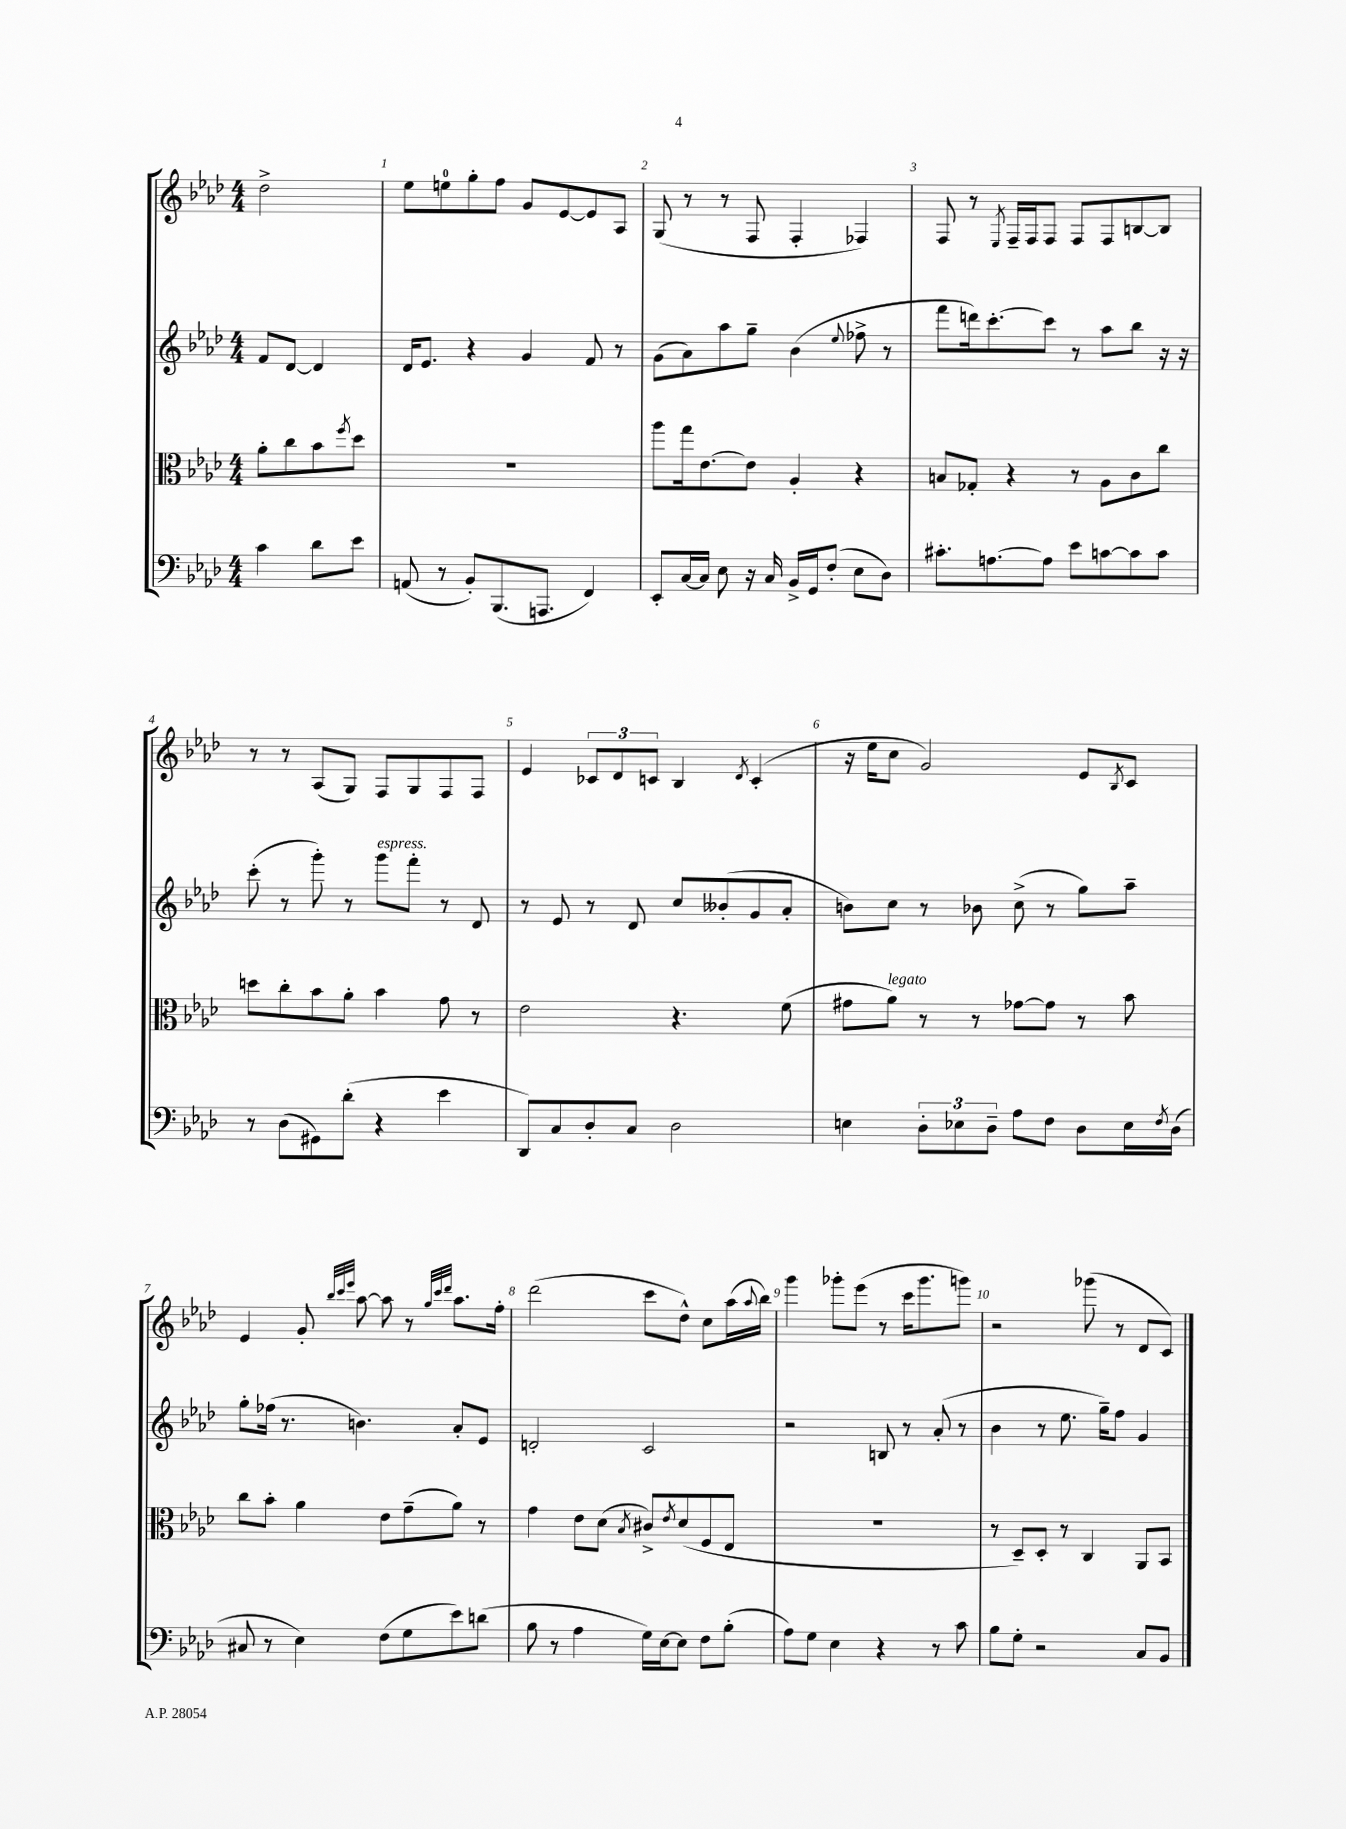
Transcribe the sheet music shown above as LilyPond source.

<<
\new StaffGroup <<
\new Staff = "s0" {
    \clef treble \key aes \major \numericTimeSignature \time 4/4 \partial 2
    des''2-> |
    ees''8 e''8-0 g''8-. f''8 g'8 ees'8~ ees'8 aes8 |
    g8( r8 r8 f8 f4-. fes4) |
    f8 r8 \acciaccatura { ees8 } f16-- f16 f8 f8 f8 b8~ b8 |
    r8 r8 aes8( g8) f8 g8 f8 f8 |
    ees'4 \tuplet 3/2 { ces'8 des'8 c'8 } bes4 \acciaccatura { des'8 } c'4-.( |
    r16 ees''16 c''8 g'2) ees'8 \acciaccatura { bes8 } c'8 |
    ees'4 g'8-. \grace { bes''32 c'''32 ees'''32 } aes''8~ aes''8 r8 \grace { g''32 c'''32 des'''32 } aes''8. f''16-. |
    des'''2( c'''8 des''8-^) c''8 aes''16( \appoggiatura { aes''8 } bes''16) |
    g'''4 ges'''8-. ees'''8( r8 c'''16 ges'''8. g'''8) |
    r2 ges'''8( r8 des'8 c'8) \bar "|." |
}
\new Staff = "s1" {
    \clef treble \key aes \major \numericTimeSignature \time 4/4 \partial 2
    f'8 des'8~ des'4 |
    des'16 ees'8. r4 g'4 f'8 r8 |
    g'8( aes'8) aes''8 g''8-- bes'4( \appoggiatura { ees''8 } fes''8-> r8 |
    f'''8 d'''16) c'''8.~-. c'''8 r8 aes''8 bes''8 r16 r16 |
    c'''8-.( r8 g'''8-.) r8 g'''8^\markup { \italic "espress." } f'''8-. r8 des'8 |
    r8 ees'8 r8 des'8 c''8 beses'8-.( g'8 aes'8-. |
    b'8) c''8 r8 bes'8 c''8->( r8 g''8) aes''8-- |
    g''8-. fes''16( r8. b'4.) aes'8-. ees'8 |
    d'2-. c'2 |
    r2 b8 r8 aes'8-.( r8 |
    bes'4 r8 ees''8. g''16--) f''8 g'4 \bar "|." |
}
\new Staff = "s2" {
    \clef alto \key aes \major \numericTimeSignature \time 4/4 \partial 2
    aes'8-. c''8 bes'8 \acciaccatura { f''8 } des''8 |
    R1 |
    aes''8 g''16 ees'8.~ ees'8 aes4-. r4 |
    b8 ges8-. r4 r8 aes8 c'8 c''8 |
    d''8 c''8-. bes'8 aes'8-. bes'4 g'8 r8 |
    ees'2 r4. f'8( |
    gis'8 aes'8^\markup { \italic "legato" }) r8 r8 ges'8~ ges'8 r8 bes'8 |
    c''8 bes'8-. aes'4 ees'8 g'8--( aes'8) r8 |
    g'4 ees'8 des'8( \acciaccatura { bes8 } cis'8->) \acciaccatura { ees'8 } des'8( f8 ees8 |
    R1 |
    r8 des8--) des8-. r8 c4 aes,8 bes,8 \bar "|." |
}
\new Staff = "s3" {
    \clef bass \key aes \major \numericTimeSignature \time 4/4 \partial 2
    c'4 des'8 ees'8 |
    a,8( r8 bes,8-.) bes,,8.( a,,8. f,4) |
    ees,8-. c16~ c16 ees8 r16 c16 bes,16-> g,16 f8-.( ees8 des8) |
    cis'8.-. a8.~ a8 ees'8 c'8~ c'8 c'8 |
    r8 des8( gis,8) des'8-.( r4 ees'4 |
    des,8) c8 des8-. c8 des2 |
    e4 \tuplet 3/2 { des8-. ees8 des8-- } aes8 f8 des8 ees16 \acciaccatura { f8 } des16( |
    cis8 r8 ees4) f8( g8 ees'8) d'8( |
    bes8 r8 aes4 g16) ees16~ ees8 f8 bes8-.( |
    aes8) g8 ees4 r4 r8 c'8 |
    bes8 g8-. r2 c8 bes,8 \bar "|." |
}
>>
>>
\layout { \context { \Score \override BarNumber.break-visibility = ##(#f #t #t) barNumberVisibility = #all-bar-numbers-visible } }
